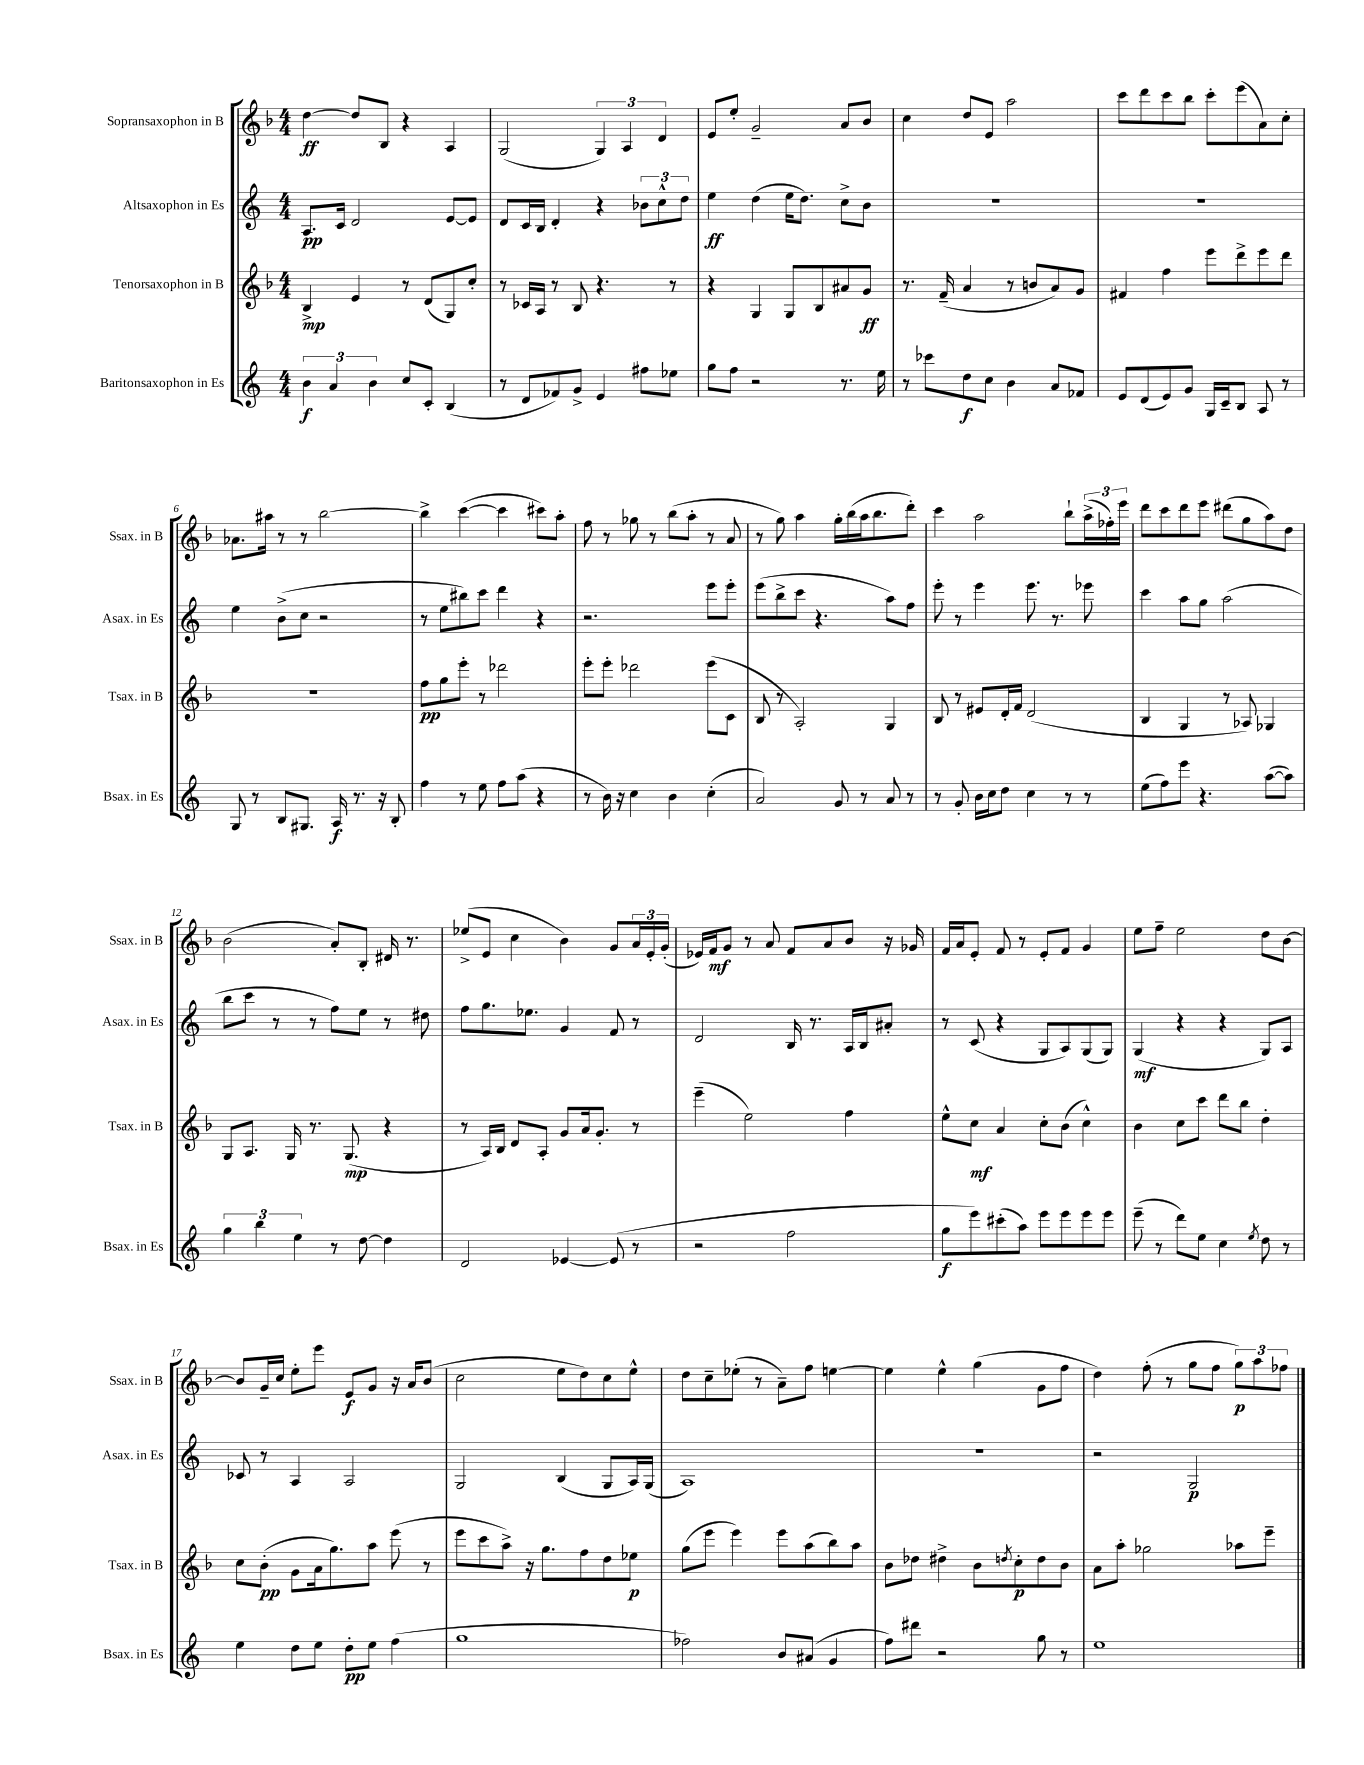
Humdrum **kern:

**kern	**dynam	**kern	**dynam	**kern	**dynam	**kern	**dynam
*part4	*part4	*part3	*part3	*part2	*part2	*part1	*part1
*staff4	*staff4	*staff3	*staff3	*staff2	*staff2	*staff1	*staff1
*I"Baritonsaxophon in Es	*	*I"Tenorsaxophon in B	*	*I"Altsaxophon in Es	*	*I"Sopransaxophon in B	*
*I'Bsax. in Es	*	*I'Tsax. in B	*	*I'Asax. in Es	*	*I'Ssax. in B	*
*clefG2	*	*clefG2	*	*clefG2	*	*clefG2	*
*k[]	*	*k[b-]	*	*k[]	*	*k[b-]	*
*M4/4	*	*M4/4	*	*M4/4	*	*M4/4	*
=1	=1	=1	=1	=1	=1	=1	=1
6b\	f	4B-^/	mp	8.A/L	pp	[4dd\	ff
6a/	.	.	.	.	.	.	.
.	.	.	.	16c/Jk	.	.	.
.	.	4e/	.	2d/	.	8dd/L]	.
6b\	.	.	.	.	.	.	.
.	.	.	.	.	.	8B-/J	.
8cc/L	.	8r	.	.	.	4r	.
8c'/J	.	(8d/L	.	.	.	.	.
(4B/	.	8G/)	.	[8e/L	.	4A/	.
.	.	8cc'/J	.	8e/J]	.	.	.
=2	=2	=2	=2	=2	=2	=2	=2
8r	.	8r	.	8d/L	.	(2G/	.
8d/L	.	16c-X/LL	.	16c/L	.	.	.
.	.	16A/JJ	.	16B/JJ	.	.	.
8f-X/)	.	8r	.	4d'/	.	.	.
8g^/J	.	8B-/	.	.	.	.	.
4e/	.	4.r	.	4r	.	6G/)	.
.	.	.	.	.	.	6A/	.
8ff#X\L	.	.	.	12b-X\L	.	.	.
.	.	.	.	12cc^^\	.	6d/	.
8ee-X\J	.	8r	.	.	.	.	.
.	.	.	.	12dd\J	.	.	.
=3	=3	=3	=3	=3	=3	=3	=3
8gg\L	.	4r	.	4ee\	ff	8e/L	.
8ff\J	.	.	.	.	.	8ee'/J	.
2r	.	4G/	.	(4dd\	.	2g~/	.
.	.	8G/L	.	16ee\KL	.	.	.
.	.	.	.	8.dd\J)	.	.	.
.	.	8B-/	.	.	.	.	.
8.r	.	8a#X/	.	8cc^\L	.	8a/L	.
.	.	8g/J	ff	8b\J	.	8b-/J	.
16ee\	.	.	.	.	.	.	.
=4	=4	=4	=4	=4	=4	=4	=4
8r	.	8.r	.	1r	.	4cc\	.
8ccc-X\L	.	.	.	.	.	.	.
.	.	(16f~/	.	.	.	.	.
8dd\	f	4a/	.	.	.	8dd/L	.
8cc\J	.	.	.	.	.	8e/J	.
4b\	.	8r	.	.	.	2aa\	.
.	.	8bn/L	.	.	.	.	.
8a/L	.	8a/)	.	.	.	.	.
8f-X/J	.	8g/J	.	.	.	.	.
=5	=5	=5	=5	=5	=5	=5	=5
8e/L	.	4f#X/	.	1r	.	8ccc\L	.
(8d/	.	.	.	.	.	8ddd\	.
8e/)	.	4ff\	.	.	.	8ccc\	.
8g/J	.	.	.	.	.	8bb-\J	.
16G/LL	.	8eee\L	.	.	.	8ccc'\L	.
16c~/J	.	.	.	.	.	.	.
8B/J	.	8ddd^\	.	.	.	(8eee\	.
8A/	.	8eee\	.	.	.	8a\)	.
8r	.	8ddd\J	.	.	.	8cc'\J	.
!!LO:LB:g=z
=6	=6	=6	=6	=6	=6	=6	=6
8G/	.	1r	.	4ee\	.	8.a-X\L	.
8r	.	.	.	.	.	.	.
.	.	.	.	.	.	16aa#X\Jk	.
8B/L	.	.	.	(8b^\L	.	8r	.
8.G#X/J	.	.	.	8cc\J	.	8r	.
.	.	.	.	2r	.	[2bb-\	.
16A/	f	.	.	.	.	.	.
8.r	.	.	.	.	.	.	.
16r	.	.	.	.	.	.	.
8B'/	.	.	.	.	.	.	.
=7	=7	=7	=7	=7	=7	=7	=7
4ff\	.	8ff\L	pp	8r	.	4bb-^\]	.
.	.	8gg\	.	8ee\L	.	.	.
8r	.	8eee'\J	.	8bb#X\)	.	([4ccc\	.
8ee\	.	8r	.	8ccc\J	.	.	.
8ff\L	.	2ddd-X\	.	4ddd\	.	4ccc\]	.
(8aa\J	.	.	.	.	.	.	.
4r	.	.	.	4r	.	8ccc#X\L)	.
.	.	.	.	.	.	8aa'\J	.
=8	=8	=8	=8	=8	=8	=8	=8
8r	.	8eee'\L	.	2.r	.	8ff\	.
16b\)	.	8eee'\J	.	.	.	8r	.
16r	.	.	.	.	.	.	.
4cc\	.	2ddd-X\	.	.	.	8gg-X\	.
.	.	.	.	.	.	8r	.
4b\	.	.	.	.	.	(8bb-\L	.
.	.	.	.	.	.	8aa'\J	.
(4cc'\	.	(8eee\L	.	8eee\L	.	8r	.
.	.	8c\J	.	8eee'\J	.	8a/	.
=9	=9	=9	=9	=9	=9	=9	=9
2a/)	.	8B-/	.	(8eee\L	.	8r	.
.	.	8r	.	8bb^\	.	8gg\)	.
.	.	2A'/)	.	8ccc\J	.	4aa\	.
.	.	.	.	4.r	.	.	.
8g/	.	.	.	.	.	16gg'\LL	.
.	.	.	.	.	.	(16bb-\	.
8r	.	.	.	.	.	16aa\J	.
.	.	.	.	.	.	8.bb-\	.
8a/	.	4G/	.	8aa\L)	.	.	.
8r	.	.	.	8ff\J	.	8ddd'\J)	.
=10	=10	=10	=10	=10	=10	=10	=10
8r	.	8B-/	.	8eee'\	.	4ccc\	.
8g'/	.	8r	.	8r	.	.	.
16b\LL	.	8e#X/L	.	4eee\	.	2aa\	.
16cc\J	.	.	.	.	.	.	.
8dd\J	.	16d'/L	.	.	.	.	.
.	.	16f/JJ	.	.	.	.	.
4cc\	.	(2d/	.	8.eee\	.	.	.
.	.	.	.	8.r	.	.	.
8r	.	.	.	.	.	8bb-`\L	.
8r	.	.	.	8eee-X\	.	(24aa^\L	.
.	.	.	.	.	.	24ff-X'\)	.
.	.	.	.	.	.	24eee\JJ	.
=11	=11	=11	=11	=11	=11	=11	=11
(8ee\L	.	4B-/	.	4ccc\	.	8ddd\L	.
8ff\)	.	.	.	.	.	8ccc\	.
8eee\J	.	4G/	.	8aa\L	.	8ddd\	.
4.r	.	.	.	8gg\J	.	8eee\J	.
.	.	8r	.	(2aa\	.	(8ddd#X\L	.
.	.	8A-X/)	.	.	.	8gg\	.
([8aa\L	.	4G-X/	.	.	.	8aa\)	.
8aa\J])	.	.	.	.	.	8dd\J	.
!!LO:LB:g=z
=12	=12	=12	=12	=12	=12	=12	=12
6gg\	.	8G/L	.	8bb\L	.	(2b-\	.
.	.	8.A/J	.	8ccc\J	.	.	.
6bb\	.	.	.	.	.	.	.
.	.	.	.	8r	.	.	.
.	.	16G/	.	.	.	.	.
6ee\	.	.	.	.	.	.	.
.	.	8.r	.	8r	.	.	.
8r	.	.	.	8ff\L)	.	8a'/L)	.
.	.	(8.G/	mp	.	.	.	.
[8dd\	.	.	.	8ee\J	.	8B-'/J	.
4dd\]	.	4r	.	8r	.	16d#X/	.
.	.	.	.	.	.	8.r	.
.	.	.	.	8dd#X\	.	.	.
=13	=13	=13	=13	=13	=13	=13	=13
2d/	.	8r	.	8ff\L	.	(8ee-X^/L	.
.	.	16A/LL)	.	8.gg\	.	8e/J	.
.	.	16B-/JJ	.	.	.	.	.
.	.	8d/L	.	.	.	4cc\	.
.	.	.	.	8.ee-X\J	.	.	.
.	.	8A'/J	.	.	.	.	.
[4e-X/	.	8g/L	.	4g/	.	4b-\)	.
.	.	16a/k	.	.	.	.	.
.	.	8.g'/J	.	.	.	.	.
(8e-/]	.	.	.	8f/	.	8g/L	.
8r	.	8r	.	8r	.	24a/L	.
.	.	.	.	.	.	24e'/	.
.	.	.	.	.	.	(24g'/JJ	.
=14	=14	=14	=14	=14	=14	=14	=14
2r	.	(4eee~\	.	2d/	.	16e-X/LL)	.
.	.	.	.	.	.	16f/J	mf
.	.	.	.	.	.	8g/J	.
.	.	2ee\)	.	.	.	8r	.
.	.	.	.	.	.	8a/	.
2ff\	.	.	.	16B/	.	8f/L	.
.	.	.	.	8.r	.	.	.
.	.	.	.	.	.	8a/	.
.	.	4ff\	.	16A/LL	.	8b-/J	.
.	.	.	.	16B/J	.	.	.
.	.	.	.	8a#X'/J	.	16r	.
.	.	.	.	.	.	16g-X/	.
=15	=15	=15	=15	=15	=15	=15	=15
8gg\L	f	8ee^^\L	.	8r	.	16f/LL	.
.	.	.	.	.	.	16a/J	.
8eee\)	.	8cc\J	mf	(8c/	.	8e'/J	.
(8ccc#X'\	.	4a/	.	4r	.	8f/	.
8aa\J)	.	.	.	.	.	8r	.
8eee\L	.	8cc'\L	.	8G/L	.	8e'/L	.
8eee\	.	(8b-\J	.	8A/)	.	8f/J	.
8eee\	.	4cc^^\)	.	(8G/	.	4g/	.
8eee\J	.	.	.	8G/J)	.	.	.
=16	=16	=16	=16	=16	=16	=16	=16
(8eee~\	.	4b-\	.	(4G/	mf	8ee\L	.
8r	.	.	.	.	.	8ff~\J	.
8ddd\L)	.	8cc\L	.	4r	.	2ee\	.
8ee\J	.	8ccc\J	.	.	.	.	.
4cc\	.	8ddd\L	.	4r	.	.	.
.	.	8bb-\J	.	.	.	.	.
8qee/	.	.	.	.	.	.	.
8dd\	.	4dd'\	.	8G/L)	.	8dd\L	.
8r	.	.	.	8A/J	.	[8b-\J	.
!!LO:LB:g=z
=17	=17	=17	=17	=17	=17	=17	=17
4ee\	.	8cc\L	.	8c-X/	.	8b-/L]	.
.	.	(8b-'\J	pp	8r	.	16g~/L	.
.	.	.	.	.	.	16cc/JJ	.
8dd\L	.	8g\L	.	4A/	.	8ee'\L	.
8ee\J	.	16a\k	.	.	.	8eee\J	.
.	.	8.gg\)	.	.	.	.	.
8dd'\L	pp	.	.	2A/	.	8e/L	f
8ee\J	.	8aa\J	.	.	.	8g/J	.
(4ff\	.	(8eee\	.	.	.	16r	.
.	.	.	.	.	.	16a/KL	.
.	.	8r	.	.	.	(8b-/J	.
=18	=18	=18	=18	=18	=18	=18	=18
1gg	.	8eee\L	.	2G/	.	2cc\	.
.	.	8ccc\	.	.	.	.	.
.	.	8aa^\J)	.	.	.	.	.
.	.	16r	.	.	.	.	.
.	.	8.gg\L	.	.	.	.	.
.	.	.	.	(4B/	.	8ee\L	.
.	.	8ff\	.	.	.	8dd\)	.
.	.	8dd\	.	8G/L	.	8cc\	.
.	.	8ee-X\J	p	16A/L)	.	8ee^^\J	.
.	.	.	.	(16G/JJ	.	.	.
=19	=19	=19	=19	=19	=19	=19	=19
2ff-X\)	.	(8gg\L	.	1A)	.	8dd\L	.
.	.	8eee\J	.	.	.	8cc~\	.
.	.	4eee\)	.	.	.	(8ee-X'\J	.
.	.	.	.	.	.	8r	.
8b/L	.	8eee\L	.	.	.	8a~\L)	.
(8a#X/J	.	(8aa\	.	.	.	8ff\J	.
4g/	.	8bb-\)	.	.	.	[4een\	.
.	.	8aa\J	.	.	.	.	.
=20	=20	=20	=20	=20	=20	=20	=20
8ff\L)	.	8b-\L	.	1r	.	4ee\]	.
8ddd#X\J	.	8dd-X\J	.	.	.	.	.
2r	.	4dd#X^\	.	.	.	4ee^^\	.
.	.	8b-\L	.	.	.	(4gg\	.
.	.	8qddn/	.	.	.	.	.
.	.	8cc'\	p	.	.	.	.
8gg\	.	8dd\	.	.	.	8g\L	.
8r	.	8b-\J	.	.	.	8ff\J	.
=21	=21	=21	=21	=21	=21	=21	=21
1ee	.	8a\L	.	2r	.	4dd\)	.
.	.	8aa'\J	.	.	.	.	.
.	.	2gg-X\	.	.	.	(8ff'\	.
.	.	.	.	.	.	8r	.
.	.	.	.	2G/	p	8gg\L	.
.	.	.	.	.	.	8ff\J	.
.	.	8aa-X\L	.	.	.	12gg\L)	p
.	.	.	.	.	.	12aa\	.
.	.	8eee~\J	.	.	.	.	.
.	.	.	.	.	.	12ff-X\J	.
==	==	==	==	==	==	==	==
*-	*-	*-	*-	*-	*-	*-	*-
